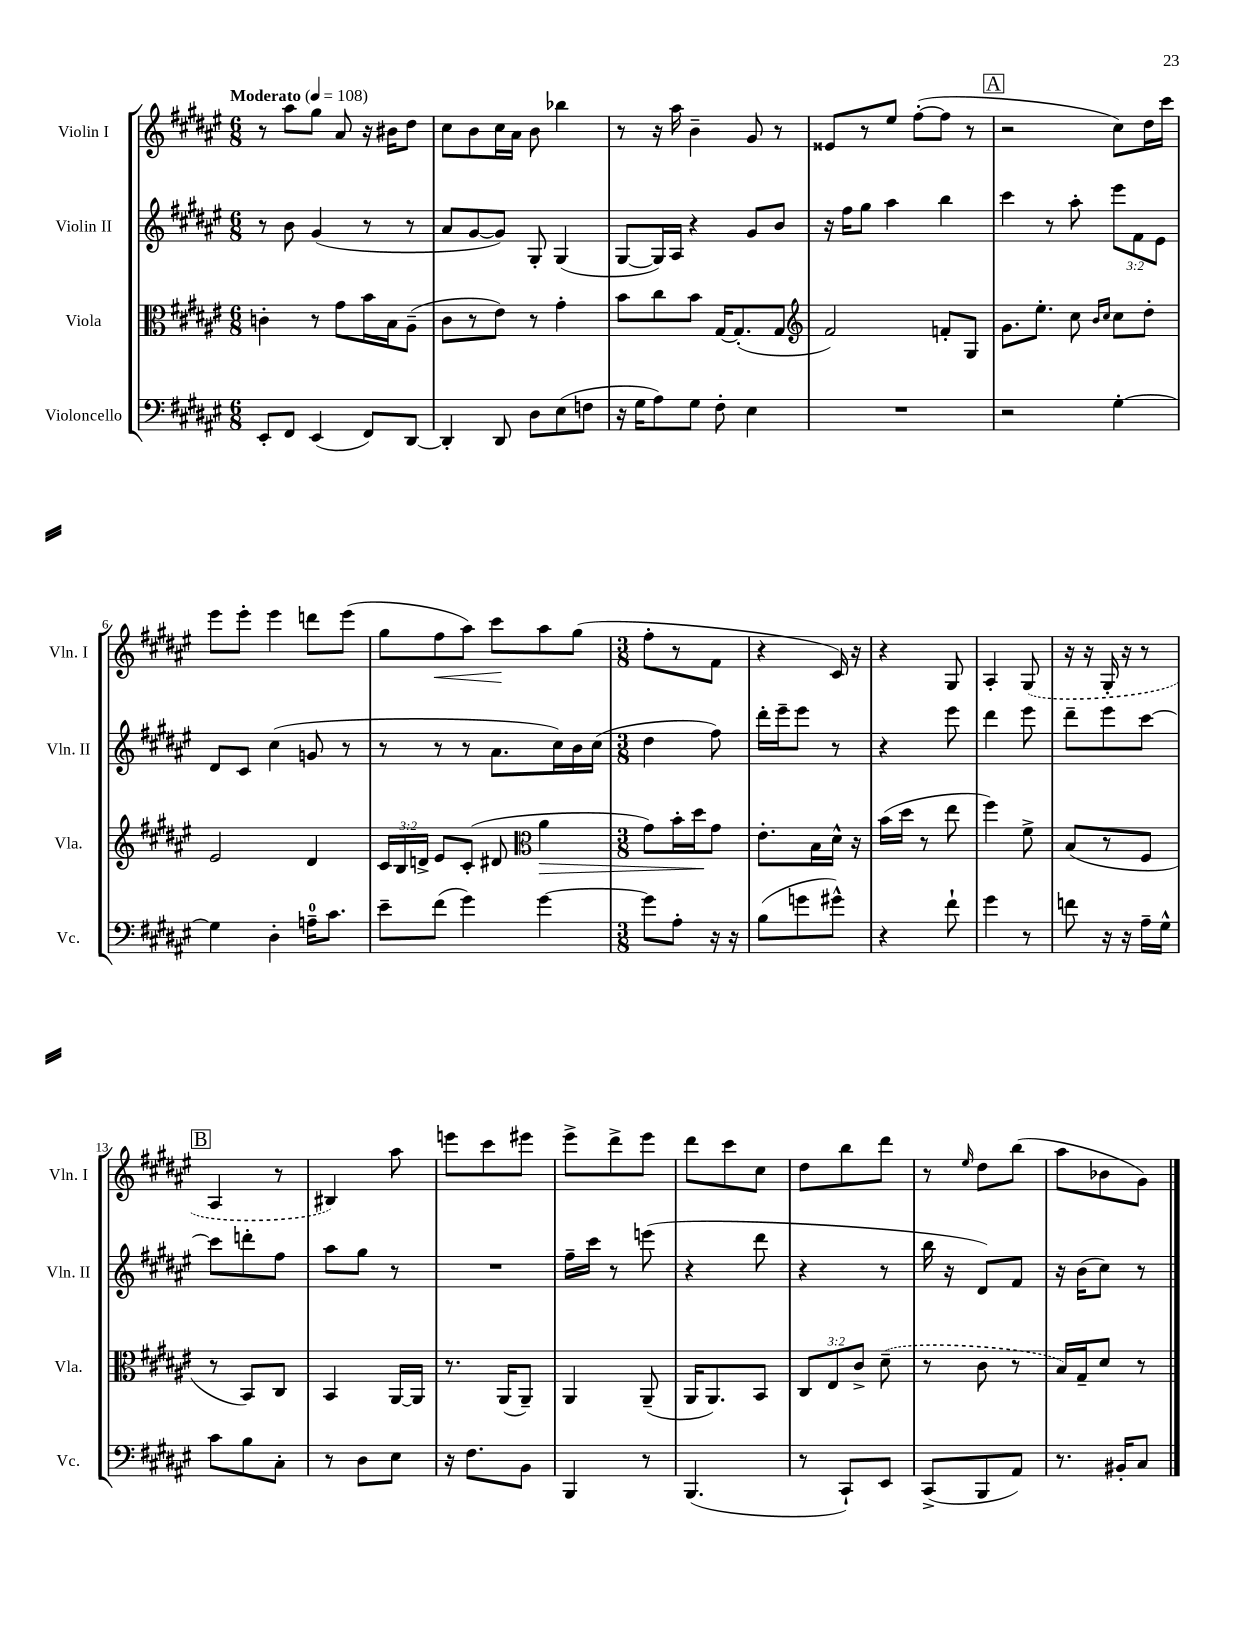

**kern	**kern	**dynam	**kern	**kern	**dynam
*part4	*part3	*part3	*part2	*part1	*part1
*staff4	*staff3	*staff3	*staff2	*staff1	*staff1
*I"Violoncello	*I"Viola	*	*I"Violin II	*I"Violin I	*
*I'Vc.	*I'Vla.	*	*I'Vln. II	*I'Vln. I	*
*clefF4	*clefC3	*	*clefG2	*clefG2	*
*k[f#c#g#d#a#e#]	*k[f#c#g#d#a#e#]	*	*k[f#c#g#d#a#e#]	*k[f#c#g#d#a#e#]	*
*M6/8	*M6/8	*	*M6/8	*M6/8	*
*MM108	*MM108	*	*MM108	*MM108	*
=1	=1	=1	=1	=1	=1
!	!	!	!	!LO:TX:a:B:t=Moderato	!
8EE#'/L	4cn'\	.	8r	8r	.
8FF#/J	.	.	8b\	8aa#\L	.
(4EE#/	8r	.	(4g#/	8gg#\J	.
.	8g#\L	.	.	8a#/	.
8FF#/L)	16b\L	.	8r	16r	.
.	16B\J	.	.	16b#X\KL	.
[8DD#/J	(8A#~\J	.	8r	8dd#\J	.
=2	=2	=2	=2	=2	=2
4DD#'/]	8c#\L	.	8a#/L	8cc#\L	.
.	8r	.	[8g#/	8b\	.
8DD#/	8e#\J)	.	8g#/J])	16cc#\L	.
.	.	.	.	16a#\JJ	.
8D#\L	8r	.	8G#'/	8b\	.
(8E#\	4g#'\	.	(4G#/	4bb-X\	.
8Fn\J	.	.	.	.	.
=3	=3	=3	=3	=3	=3
16r	8b\L	.	[8G#/L	8r	.
16G#\KL	.	.	.	.	.
8A#\)	8cc#\	.	16G#/L])	16r	.
.	.	.	16A#/JJ	16aa#\	.
8G#\J	8b\J	.	4r	4b~\	.
8F#'\	[16G#/KL	.	.	.	.
.	(8.G#'/]	.	.	.	.
4E#\	.	.	8g#/L	8g#/	.
.	8G#/J	.	8b/J	8r	.
=4	=4	=4	=4	=4	=4
*	*clefG2	*	*	*	*
2.r	2f#/)	.	16r	8e##X/L	.
.	.	.	16ff#\KL	.	.
.	.	.	8gg#\J	8r	.
.	.	.	4aa#\	8ee#/J	.
.	.	.	.	([8ff#'\L	.
.	8fn'/L	.	4bb\	8ff#\J]	.
.	8G#/J	.	.	8r	.
!!LO:REH:place=s1:t=A
=5	=5	=5	=5	=5	=5
2r	8.g#\L	.	4ccc#\	2r	.
.	8.ee#'\J	.	.	.	.
.	.	.	8r	.	.
.	8cc#\	.	8aa#'\	.	.
.	16qqb/LL	.	.	.	.
.	16qqcc#/JJ	.	.	.	.
[4G#'\	8cc#\L	.	12eee#\L	8cc#\L)	.
.	.	.	12f#\	.	.
.	8dd#'\J	.	.	16dd#\L	.
.	.	.	12e#\J	.	.
.	.	.	.	16ccc#\JJ	.
!!LO:LB:g=z
=6	=6	=6	=6	=6	=6
4G#\]	2e#/	.	8d#/L	8eee#\L	.
.	.	.	8c#/J	8eee#'\J	.
4D#'\	.	.	(4cc#\	4eee#\	.
16An~\KL	4d#/	.	8gn/	8dddn\L	.
8.c#\J	.	.	.	.	.
.	.	.	8r	(8eee#\J	.
=7	=7	=7	=7	=7	=7
8e#~\L	24c#/LL	.	8r	8gg#\L	.
.	24B/	.	.	.	.
.	24dn^/JJ	.	.	.	.
!	!	!	!	!	!LO:HP:b
(8f#\J	8e#/L	.	8r	8ff#\	<
4g#\)	(8c#'/J	.	8r	8aa#\J)	.
.	8d#X/	.	8.a#\L	8ccc#\L	.
*	*clefC3	*	*	*	*
!	!	!LO:HP:b	!	!	!
[4g#\	4a#\	>	.	8aa#\	[
.	.	.	16cc#\L)	.	.
.	.	.	16b\	(8gg#\J	.
.	.	.	(16cc#\JJ	.	.
=8	=8	=8	=8	=8	=8
*M3/8	*M3/8	*	*M3/8	*M3/8	*
8g#\L]	8g#\L)	.	4dd#\	8ff#'\L	.
8A#'\J	16b'\L	.	.	8r	.
.	16dd#\J	.	.	.	.
16r	8g#\J	]	8ff#\)	8f#\J	.
16r	.	.	.	.	.
=9	=9	=9	=9	=9	=9
(8B\L	8.e#'\L	.	16ddd#'\LL	4r	.
.	.	.	16eee#~\J	.	.
8gn\	.	.	8eee#\J	.	.
.	16B\L	.	.	.	.
8g#X^^\J)	16d#^^\JJ	.	8r	16c#/)	.
.	16r	.	.	16r	.
=10	=10	=10	=10	=10	=10
4r	(16b\LL	.	4r	4r	.
.	16dd#\JJ	.	.	.	.
.	8r	.	.	.	.
8f#`\	8ee#\	.	8eee#\	8G#/	.
=11	=11	=11	=11	=11	=11
4g#\	4ff#\)	.	4ddd#\	4A#'/	.
8r	8f#^\	.	8eee#\	(8G#/	.
=12	=12	=12	=12	=12	=12
8fn\	(8B/L	.	8ddd#~\L	16r	.
.	.	.	.	16r	.
16r	8r	.	8eee#\	16G#'/	.
16r	.	.	.	16r	.
16A#~\LL	8F#/J	.	[8ccc#\J	8r	.
16G#^^\JJ	.	.	.	.	.
!!LO:LB:g=z
!!LO:REH:place=s1:t=B
=13	=13	=13	=13	=13	=13
8c#\L	8r	.	8ccc#\L]	4A#/	.
8B\	8BB/L)	.	8dddn'\	.	.
8C#'\J	8C#/J	.	8ff#\J	8r	.
=14	=14	=14	=14	=14	=14
8r	4BB/	.	8aa#\L	4B#X/)	.
8D#\L	.	.	8gg#\J	.	.
8E#\J	[16AA#/LL	.	8r	8aa#\	.
.	16AA#/JJ]	.	.	.	.
=15	=15	=15	=15	=15	=15
16r	8.r	.	4.r	8eeen\L	.
8.F#\L	.	.	.	.	.
.	.	.	.	8ccc#\	.
.	(16AA#/KL	.	.	.	.
8BB\J	8AA#~/J)	.	.	8eee#X\J	.
=16	=16	=16	=16	=16	=16
4BBB/	4AA#/	.	16ff#~\LL	8eee#^\L	.
.	.	.	16ccc#\JJ	.	.
.	.	.	8r	8ddd#^\	.
8r	(8AA#~/	.	(8eeen\	8eee#\J	.
=17	=17	=17	=17	=17	=17
(4.BBB/	16AA#/KL	.	4r	8ddd#\L	.
.	8.AA#/)	.	.	.	.
.	.	.	.	8ccc#\	.
.	8BB/J	.	8ddd#\	8cc#\J	.
=18	=18	=18	=18	=18	=18
8r	12C#/L	.	4r	8dd#\L	.
.	12E#/	.	.	.	.
8CC#`/L)	.	.	.	8bb\	.
.	12c#^/J	.	.	.	.
8EE#/J	(8d#~\	.	8r	8ddd#\J	.
=19	=19	=19	=19	=19	=19
(8CC#^/L	8r	.	16bb\	8r	.
.	.	.	16r	.	.
.	.	.	.	16qqee#/	.
8BBB/	8c#\	.	8d#/L)	8dd#\L	.
8AA#/J)	8r	.	8f#/J	(8bb\J	.
=20	=20	=20	=20	=20	=20
8.r	16B/LL)	.	16r	8aa#\L	.
.	16G#~/J	.	(16b\KL	.	.
.	8d#/J	.	8cc#\J)	8b-X\	.
16BB#X'/KL	.	.	.	.	.
8C#/J	8r	.	8r	8g#\J)	.
==	==	==	==	==	==
*-	*-	*-	*-	*-	*-
